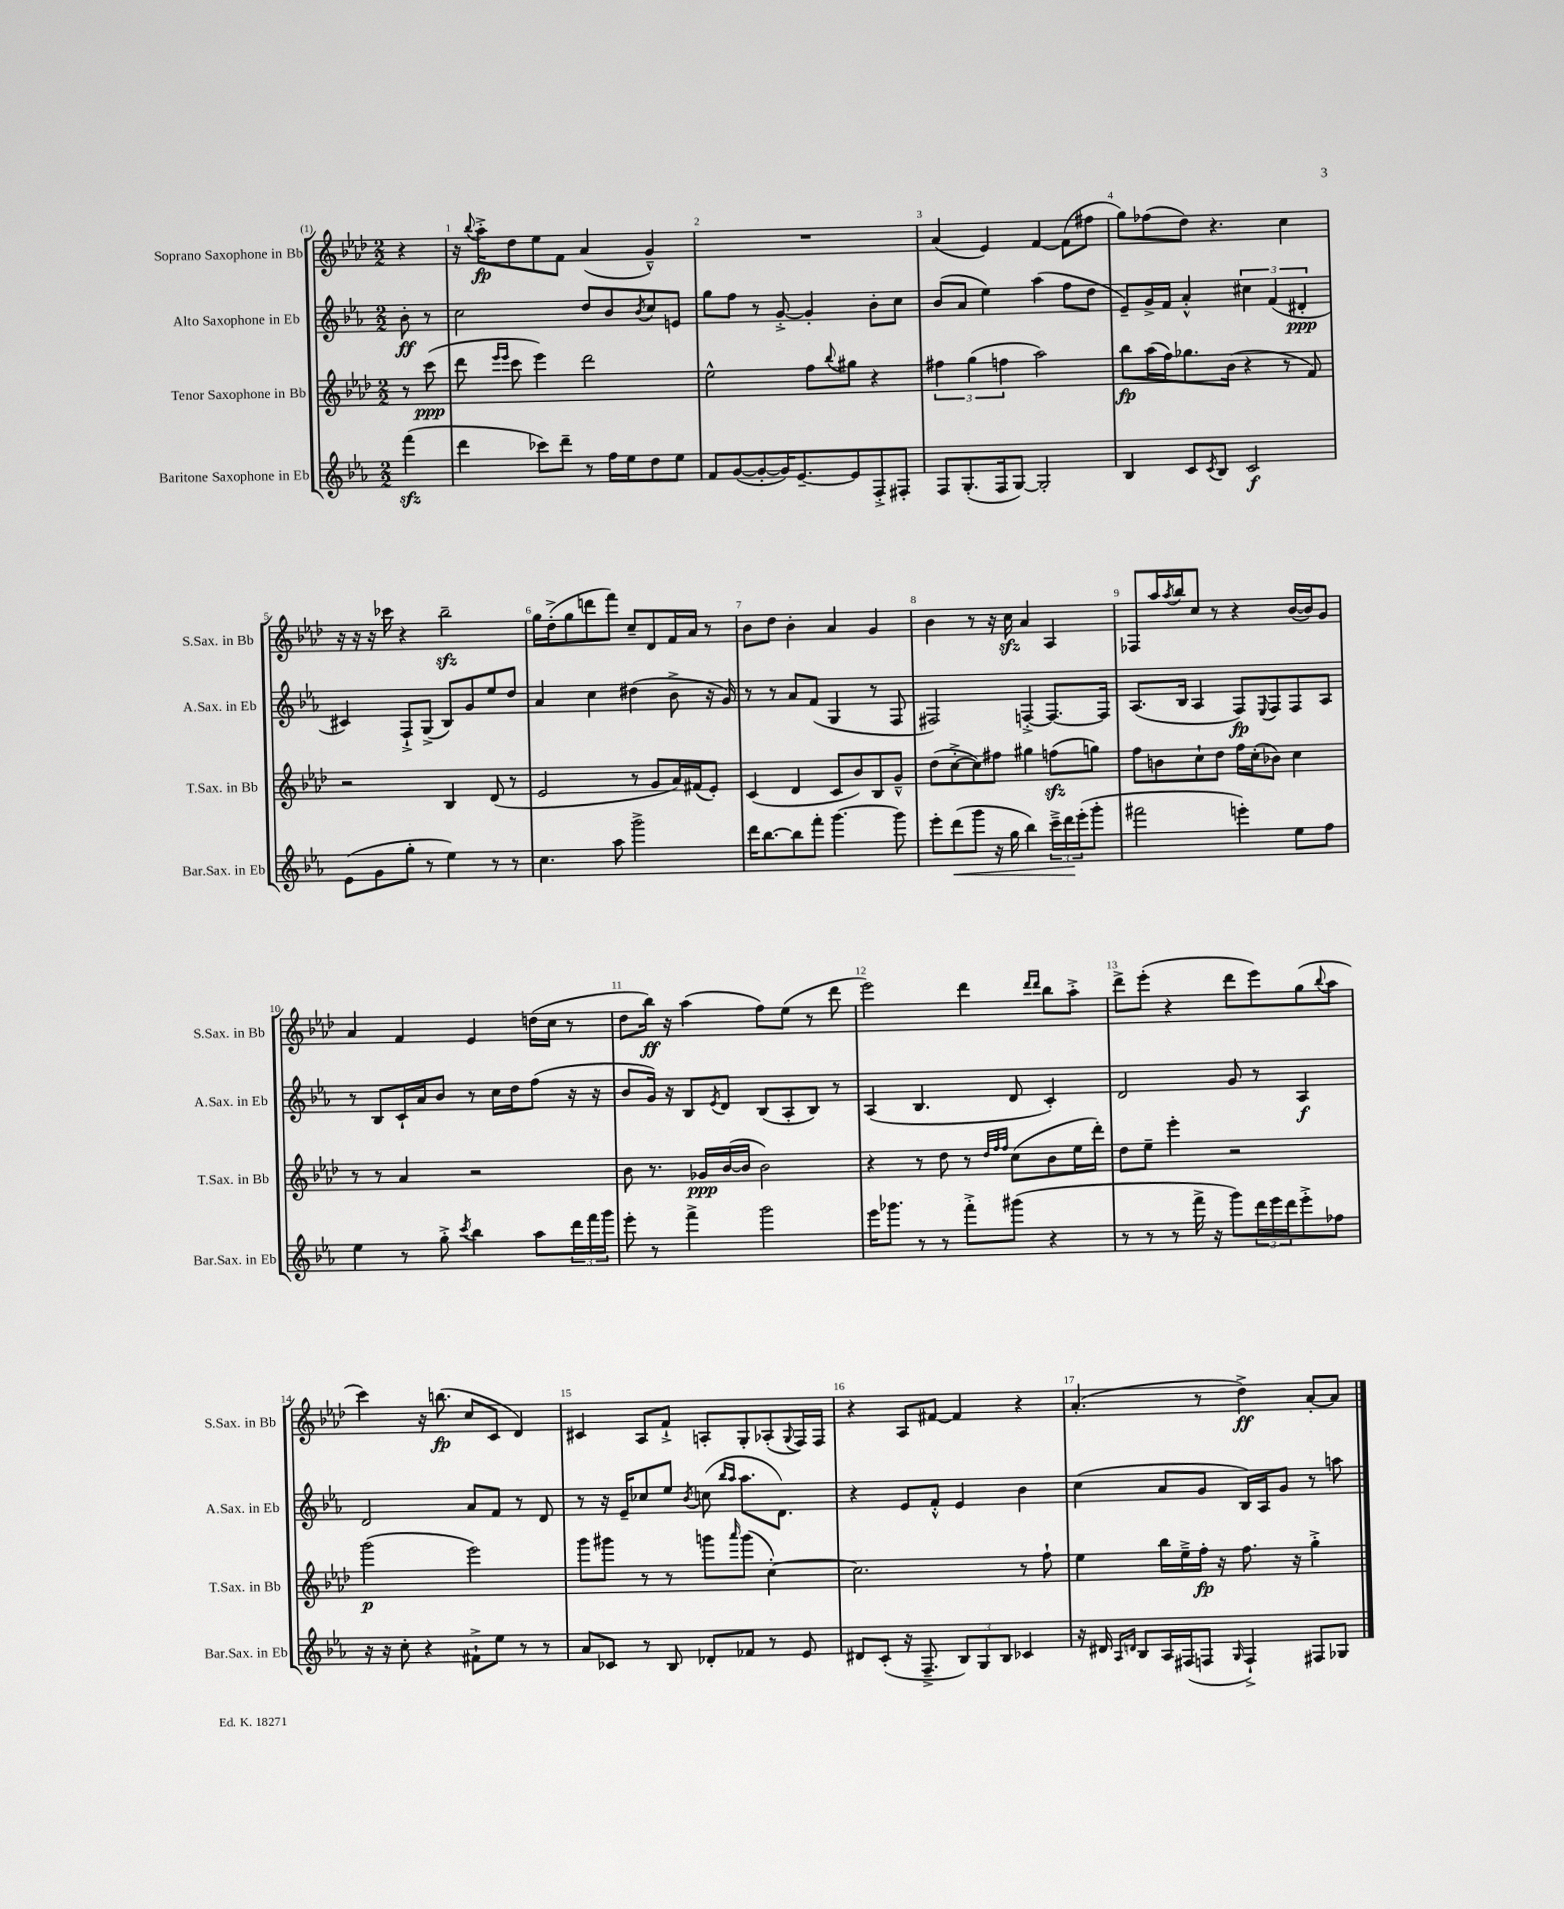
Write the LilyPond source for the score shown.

<<
\new StaffGroup <<
\new Staff = "s0" \with { instrumentName = "Soprano Saxophone in Bb" shortInstrumentName = "S.Sax. in Bb" } {
    \clef treble \key aes \major \numericTimeSignature \time 2/2 \partial 4
    r4 |
    r16 \appoggiatura { bes''8 } aes''16-.->\fp des''8 ees''8 f'8 aes'4( g'4---^) |
    R1 |
    aes'4( ees'4) f'4~ f'8( fis''8 |
    g''8) fes''8( des''8) r4. c''4 |
    r16 r16 r16 ces'''16 r4 bes''2--\sfz |
    g''16 des''16-.->( g''8 d'''8 f'''8) c''8-- des'8 f'16 aes'16 r8 |
    bes'8 des''8 bes'4-. aes'4 g'4 |
    bes'4 r8 r16 c''16\sfz aes'4 aes4 |
    fes8 aes''16 \acciaccatura { aes''8 } bes''16 c''8 r8 r4 bes'16~( bes'16) g'8 |
    aes'4 f'4 ees'4 d''16( c''16 r8 |
    des''8 bes''16\ff) r16 aes''4( f''8) ees''8( r8 des'''8 |
    ees'''2) des'''4 \grace { des'''16 des'''16 } bes''8 aes''8-.-> |
    des'''8-> ees'''8-.( r4 des'''8 ees'''8) g''8( \appoggiatura { bes''8 } aes''8 |
    c'''4) r16 b''8.\fp( c''8 c'8 des'4) |
    cis'4 aes8 f'8-!-> a8-. g8-. aes8-.( \appoggiatura { g8 } f16) f16 |
    r4 aes8 fis'8~ fis'4 r4 |
    aes'4.-.( r8 des''4->\ff) aes'8~-. aes'8 \bar "|." |
}
\new Staff = "s1" \with { instrumentName = "Alto Saxophone in Eb" shortInstrumentName = "A.Sax. in Eb" } {
    \clef treble \key ees \major \numericTimeSignature \time 2/2 \partial 4
    bes'8-.\ff r8 |
    c''2 d''8 bes'8 \acciaccatura { bes'8 } c''8 e'8 |
    g''8 f''8 r8 g'8~-.-> g'4-. bes'8-. c''8 |
    bes'8( aes'8 ees''4) aes''4( f''8 d''8 |
    ees'8--) g'16-> f'16 aes'4-.-^ \tuplet 3/2 { cis''4 f'4( dis'4-.\ppp } |
    cis'4) f8-!-> g8->( bes8) g'8 ees''8 d''8 |
    aes'4 c''4 dis''4( bes'8-> r16 g'16) |
    r8 r8 aes'8 f'8( g4 r8 f8 |
    fis2) f4~-.-> f8.~ f16 |
    aes8.( bes16 aes4 f8\fp) \appoggiatura { ees8 } f8 f8 aes8 |
    r8 bes8 c'16-! aes'16 bes'8 r8 c''16 d''16 f''8( r16 r16 |
    bes'8 g'16) r16 bes8 \acciaccatura { ees'8 } d'8 bes8( aes8-. bes8) r8 |
    aes4( bes4. d'8 c'4-.) |
    d'2 g'8 r8 aes4\f |
    d'2 aes'8 f'8 r8 d'8 |
    r8 r16 ees'16-- ces''8 ees''8 \acciaccatura { bes'8 } c''8( \grace { bes''16 aes''16 } aes''8. d'8.) |
    r4 ees'8 f'8-.-^ ees'4 bes'4 |
    c''4( aes'8 g'8 bes16) aes16 g'8 r8 a''8 \bar "|." |
}
\new Staff = "s2" \with { instrumentName = "Tenor Saxophone in Bb" shortInstrumentName = "T.Sax. in Bb" } {
    \clef treble \key aes \major \numericTimeSignature \time 2/2 \partial 4
    r8 c'''8\ppp( |
    des'''8 \grace { ees'''16 ees'''16 } c'''8 ees'''4) des'''2 |
    ees''2-^ f''8 \appoggiatura { bes''8 } gis''8 r4 |
    \tuplet 3/2 { fis''4 g''4( f''4 } aes''2) |
    bes''8\fp aes''16( f''16) ges''8. bes'16( r4 r8 f'8) |
    r2 bes4 des'8( r8 |
    ees'2 r8 g'8 aes'16) fis'16( ees'8-.) |
    c'4( des'4 c'8 bes'8) bes8 g'8---^ |
    des''8( c''8~-.-> c''8) fis''8 gis''4 f''8\sfz( g''8) |
    f''8 b'8 c''8-! des''8 f''16 c''16-.( bes'8) c''4 |
    r8 r8 aes'4 r2 |
    bes'8 r8. ges'16\ppp bes'16~( bes'16 bes'2) |
    r4 r8 des''8 r8 \grace { des''32 f''32 f''32 } c''8( bes'8 ees''16 des'''16-.) |
    des''8 ees''8-- ees'''4-. r2 |
    g'''2\p( ees'''2) |
    g'''8 gis'''8 r8 r8 g'''8 \grace { aes'''16 } g'''8( c''4~-.) |
    c''2. r8 f''8-! |
    ees''4 bes''16 ees''16---> f''16-.\fp r16 f''8. r16 g''4-.-> \bar "|." |
}
\new Staff = "s3" \with { instrumentName = "Baritone Saxophone in Eb" shortInstrumentName = "Bar.Sax. in Eb" } {
    \clef treble \key ees \major \numericTimeSignature \time 2/2 \partial 4
    f'''4\sfz( |
    d'''4 ces'''8) d'''8-- r8 f''16 ees''16 d''8 ees''8 |
    f'8 g'8~( g'8~-. g'16) ees'8.~-- ees'8 f8-.-> fis8-. |
    f8 g8.-.( f16 g8~) g2-. |
    bes4 c'8 \acciaccatura { c'8 } bes8 c'2\f |
    ees'8( g'8 g''8-. r8 ees''4) r8 r8 |
    c''4. aes''8 g'''2-> |
    d'''16 bes''8.~ bes''8 f'''8-. g'''4.~ g'''8 |
    ees'''8-. d'''8\<( g'''8 r16 g''16 bes''4) \tuplet 3/2 { c'''16---> d'''16\! ees'''16-.( } g'''8-. |
    fis'''2 e'''4-.) ees''8 f''8 |
    ees''4 r8 g''8-.-> \acciaccatura { c'''8 } bes''4 aes''8 \tuplet 3/2 { d'''16 f'''16 g'''16 } |
    ees'''8-. r8 f'''4-> g'''2 |
    ees'''16 ges'''8. r8 r8 f'''8-.-> gis'''8( r4 |
    r8 r8 r8 f'''16-> r16 g'''8) \tuplet 3/2 { d'''16 ees'''16 d'''16 } ees'''8-.-> fes''8 |
    r16 r16 c''8-. r4 fis'8-!-> ees''8 r8 r8 |
    aes'8 ces'8 r8 bes8 des'8-. fes'8 r8 ees'8 |
    dis'8 c'8-.( r16 f8.---> \tuplet 3/2 { bes8) g8 bes8 } ces'4 |
    r16 dis'16 \grace { aes16 d'16 } bes8 aes16 fis16( f8 \grace { g16 } f4-!->) fis8 ges8 \bar "|." |
}
>>
>>
\layout { \context { \Score \override BarNumber.break-visibility = ##(#f #t #t) barNumberVisibility = #all-bar-numbers-visible } }
